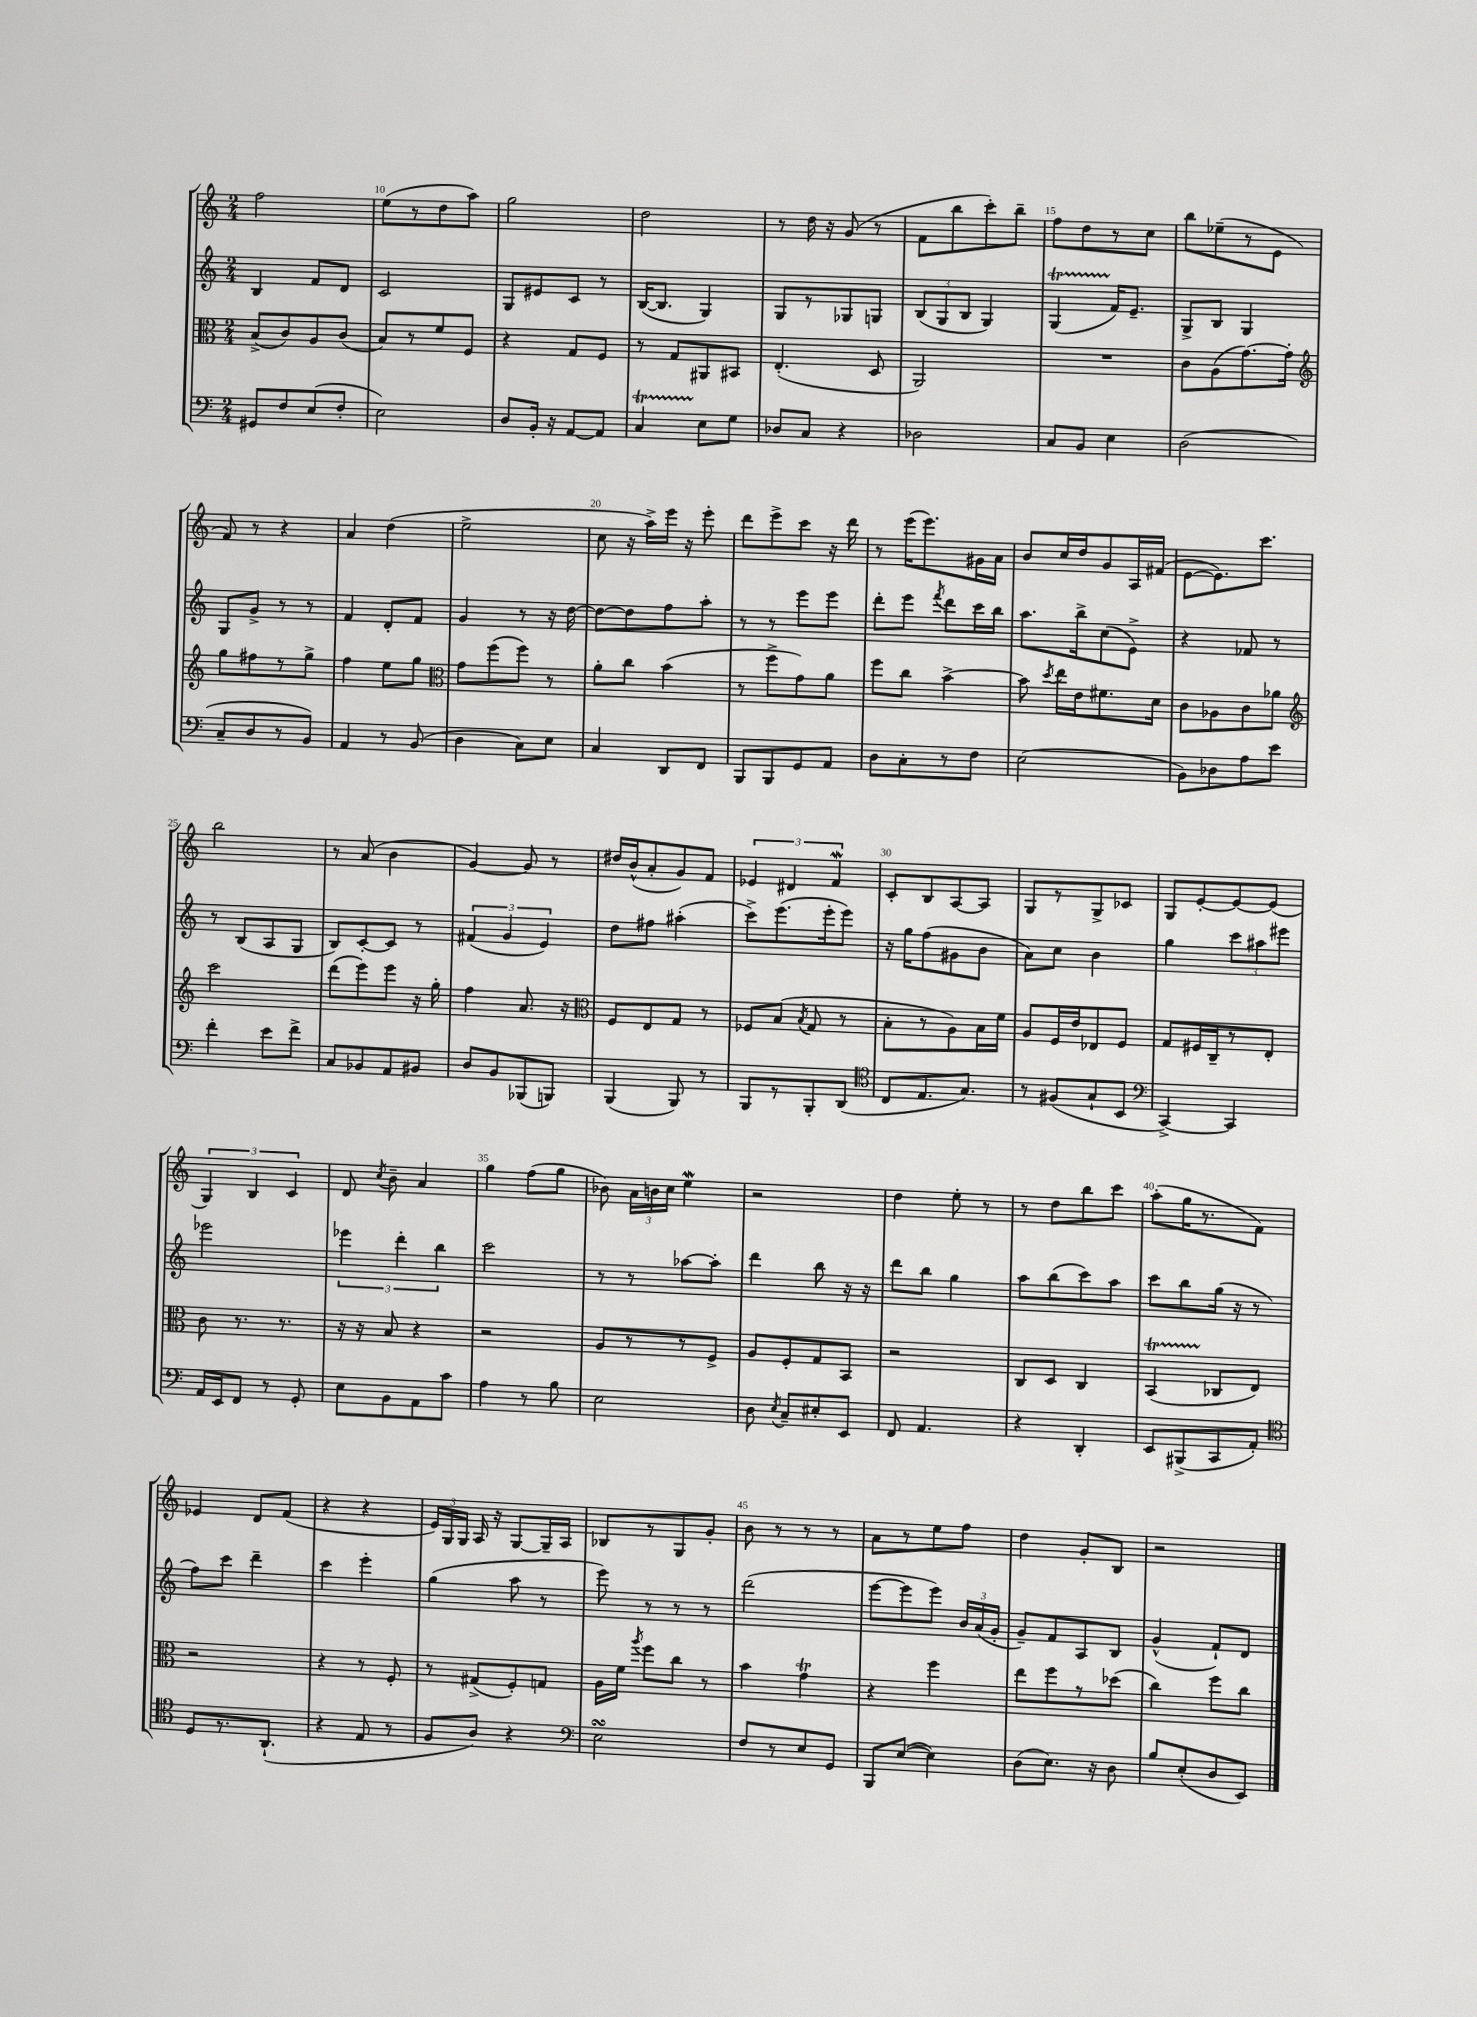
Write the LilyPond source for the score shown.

<<
\new StaffGroup <<
\new Staff = "s0" {
    \clef treble \key c \major \numericTimeSignature \time 2/4
    \autoBeamOff f''2 |
    e''8[( r8 d''8 a''8]) |
    g''2 |
    d''2 |
    r8 d''16 r16 g'8( r8 |
    f'8[ b''8 c'''8-.) b''8]-- |
    f''8[ d''8 r8 c''8] |
    b''8[ ees''8--( r8 e'8] |
    f'8) r8 r4 |
    a'4 d''4( |
    e''2-> |
    c''8 r16 a''16[->) e'''16] r16 e'''8-. |
    d'''8[ e'''8-> c'''8] r16 d'''16 |
    r8 e'''16[( e'''8.) gis'16 a'16] |
    b'8[ c''16 d''16 g'8 a16 fis'16]( |
    e'8[~ e'8.) c'''8.] |
    b''2 |
    r8 a'8( b'4 |
    g'4~) g'8 r8 |
    dis''16[ b'16-^( a'8-. g'8) f'8] |
    \tuplet 3/2 { ees'4 dis'4 f'4\mordent } |
    c'8[-. b8 a8~ a8] |
    g8[ r8 g8-> ces'8] |
    g8[ e'8~-. e'8~ e'8]( |
    \tuplet 3/2 { g4) b4 c'4 } |
    d'8 \acciaccatura { c''8 } b'8-- a'4 |
    g''4 f''8[( g''8] |
    bes'8) \tuplet 3/2 { a'16[ b'16 c''16] } e''4\mordent |
    r2 |
    d''4 e''8-. r8 |
    r8 d''8[ b''8 c'''8] |
    a''8[-.( g''16 r8. f'8]) |
    ees'4 d'8[ f'8]( |
    r4 r4 |
    \tuplet 3/2 { e'16[) g16 g16] } a16 r16 g8[~ g16-- a16] |
    bes8[ r8 g8 g'8]-. |
    b'8 r8 r8 r8 |
    a'8[ r8 e''8 f''8] |
    d''4 g'8[-. b8] |
    r2 \bar "|." |
}
\new Staff = "s1" {
    \clef treble \key c \major \numericTimeSignature \time 2/4
    \autoBeamOff b4 f'8[ d'8] |
    c'2 |
    g8[ eis'8 c'8] r8 |
    b16[~( b8.] g4) |
    g8[ r8 ges8 g8] |
    \tuplet 3/2 { b8[( g8 b8] } g4) |
    g4\startTrillSpan( f'16[\stopTrillSpan) e'8.]-- |
    g8[-> b8] g4 |
    g8[ g'8]-> r8 r8 |
    f'4 d'8[-. f'8] |
    g'4 r8 r16 d''16~ |
    d''8[~ d''8 f''8 a''8]-. |
    r8 r8 e'''8[ e'''8] |
    d'''8[-. e'''8] \acciaccatura { f'''8 } d'''8[ c'''16 b''16] |
    a''8.[ b''16-> c''8( e'8]->) |
    r4 fes'8 r8 |
    r8 b8[( a8 g8] |
    b8[) c'8~-. c'8] r8 |
    \tuplet 3/2 { fis'4( g'4 e'4) } |
    d''8[ fis''8] ais''4-.( |
    c'''8[->) e'''8.( e'''16-. e'''8]) |
    r16 g''16[ f''8( gis'8 b'8] |
    a'8[) c''8] b'4 |
    g''4 \tuplet 3/2 { c'''8[ ais''8 eis'''8] } |
    ees'''2 |
    \tuplet 3/2 { ees'''4 d'''4-. b''4 } |
    c'''2 |
    r8 r8 aes''8[~ aes''8]-. |
    d'''4 b''8 r16 r16 |
    d'''8[ b''8] g''4 |
    a''8[ b''8( c'''8) a''8] |
    c'''8[ b''8 g''16]( r16 r8 |
    f''8[) c'''8] d'''4-- |
    c'''4 e'''4-. |
    g''4( a''8 r8 |
    e'''8) r8 r8 r8 |
    d'''2( |
    e'''8[~ e'''8 e'''8]) \tuplet 3/2 { b'16[ a'16( g'16]-. } |
    g'8[--) f'8 a8 b8] |
    g'4-^( f'8[-!) d'8] \bar "|." |
}
\new Staff = "s2" {
    \clef alto \key c \major \numericTimeSignature \time 2/4
    \autoBeamOff b8[->( c'8) a8 c'8]( |
    b8[) r8 f'8 f8] |
    r4 g8[ f8] |
    r8 g8[ ais,8 bis,8] |
    e4.-.( d8 |
    a,2) |
    R2 |
    c'8[ a8( g'8.~) g'16]-. |
    \clef treble g''8[ fis''8 r8 g''8]-> |
    f''4 e''8[ g''8] |
    \clef alto g'8[ f''8( f''8]) r8 |
    a'8[-. c''8] b'4( |
    r8 f''8[-> g'8) a'8] |
    f''8[ c''8] b'4~-> |
    b'8 \acciaccatura { d''8 } e''16[ e'16 fis'8. d'16] |
    c'8[ aes8 c'8 aes'8] |
    \clef treble c'''2 |
    d'''8[( e'''8) e'''8] r16 g''16-. |
    f''4 a'8. r16 |
    \clef alto f8[ e8 g8] r8 |
    fes8[ b8]( \acciaccatura { b8 } g8 r8 |
    b8[-. r8 a8) b16 f'16] |
    a8[ f16 e'16 ees8 f8] |
    g8[ fis16 c16-- r8 e8]-. |
    c'8 r8. r8. |
    r16 r16 b8 r4 |
    r2 |
    a8[ r8 r8 f8]-> |
    a8[ f8-. g8 b,8] |
    r2 |
    c8[ d8] c4 |
    b,4\startTrillSpan( ces8[\stopTrillSpan e8]) |
    r2 |
    r4 r8 f8-. |
    r8 gis8[->( f8-.) g8] |
    a16[ f'16] \acciaccatura { a''8 } f''8[ c''8] r8 |
    b'4 g'4\trill |
    r4 f''4 |
    e''8[ f''8 r8 des''8]( |
    c''4) f''8[ c''8] \bar "|." |
}
\new Staff = "s3" {
    \clef bass \key c \major \numericTimeSignature \time 2/4
    \autoBeamOff gis,8[ f8 e8( f8]-. |
    e2) |
    d8[ b,16]-. r16 a,8[~ a,8] |
    c4\startTrillSpan e8[\stopTrillSpan g8] |
    des8[ c8] r4 |
    des2 |
    c8[ b,8] e4 |
    d2( |
    c8[-- d8 r8 b,8]) |
    a,4 r8 b,8( |
    d4 c8[) e8] |
    c4 d,8[ f,8] |
    b,,8[ b,,8 g,8 a,8] |
    d8[ c8-. r8 f8] |
    e2( |
    b,8[) des8 a8 e'8] |
    f'4-. e'8[ f'8]-> |
    c8[ bes,8 a,8 bis,8] |
    d8[ b,8 bes,,8( b,,8]) |
    b,,4( b,,8) r8 |
    b,,8[ r8 b,,8-. d,8]( |
    \clef tenor c8[ e8. g8.]) |
    r8 fis8[( g8-! b,8] |
    \clef bass c,4~->) c,4 |
    a,16[ e,16 f,8] r8 g,8-. |
    e8[ b,8 a,8 c'8] |
    a4 r8 b8 |
    e2 |
    d8 \acciaccatura { e8 } c8[-- eis8-. e,8] |
    f,8 a,4. |
    r4 d,4-. |
    e,8[ bis,,8->( c,8 a,8]-.) |
    \clef tenor d8[ r8. a,8.]-!( |
    r4 e8 r8 |
    f8[ a8]) r4 |
    \clef bass e2\turn |
    f8[ r8 e8 g,8] |
    b,,8[ e8]~( e4) |
    d8[( e8.]) r16 d8 |
    b8[ e8-.( d8 e,8]) \bar "|." |
}
>>
>>
\layout { \context { \Score currentBarNumber = #9 \override BarNumber.break-visibility = ##(#f #t #t) barNumberVisibility = #(every-nth-bar-number-visible 5) } }
